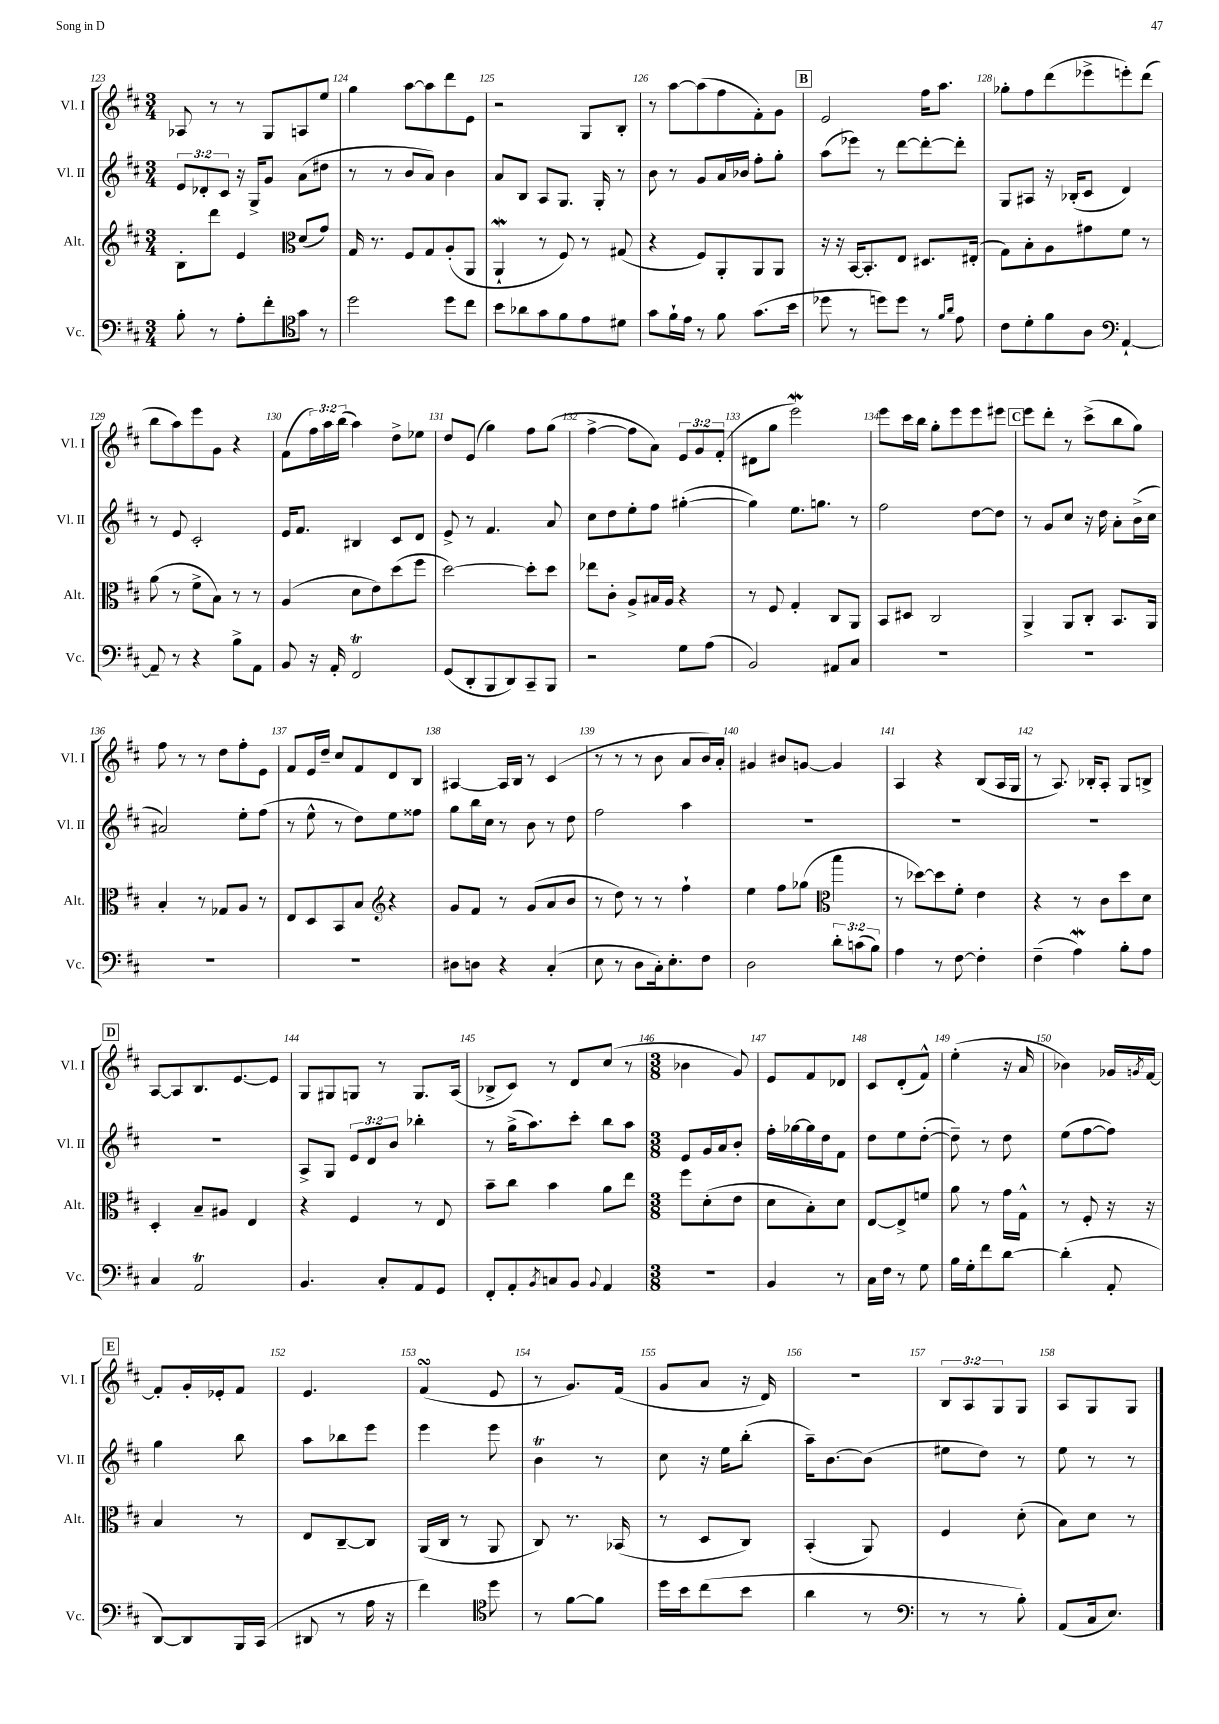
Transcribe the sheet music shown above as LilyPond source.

<<
\new StaffGroup <<
\new Staff = "s0" \with { instrumentName = "Vl. I" shortInstrumentName = "Vl. I" } {
    \clef treble \key d \major \numericTimeSignature \time 3/4 \override Staff.TupletNumber.text = #tuplet-number::calc-fraction-text
    aes8 r8 r8 g8 a8 e''8 |
    g''4 a''8~ a''8 d'''8 e'8 |
    r2 g8 b8-. |
    r8 a''8~ a''8( fis''8 fis'8-.) g'8 |
    \mark \markup { \box "B" } e'2 fis''16 a''8. |
    ges''8-. fis''8 d'''8( ees'''8-> e'''8-.) d'''8( |
    b''8 a''8) e'''8 g'8 r4 |
    fis'8( \tuplet 3/2 { fis''16) a''16 b''16( } a''4) d''8-> ees''8 |
    d''8 e'8( g''4) fis''8 g''8( |
    fis''4~-> fis''8 a'8) \tuplet 3/2 { e'8 g'8 fis'8-.( } |
    dis'8 g''8 e'''2\mordent) |
    e'''8 cis'''16 b''16 g''8-. e'''8 e'''8 eis'''8 |
    \mark \markup { \box "C" } e'''8 d'''8-. r8 cis'''8->( b''8 g''8) |
    fis''8 r8 r8 d''8 fis''8-. e'8 |
    fis'8 e'16 d''16-- cis''8 fis'8 d'8 b8 |
    ais4~ ais16 b16 r8 cis'4( |
    r8 r8 r8 b'8 a'8 b'16) a'16-. |
    gis'4 bis'8 g'8~ g'4 |
    a4 r4 b8( a16 g16 |
    r8 a8.) bes16-. a8-. g8 b8-> |
    \mark \markup { \box "D" } a8~ a8 b8. e'8.~ e'8 |
    g8 gis8 g8 r8 g8. a16( |
    bes8-> cis'8) r8 d'8 cis''8( r8 |
    \numericTimeSignature \time 3/8 bes'4 g'8) |
    e'8 fis'8 des'8 |
    cis'8 d'8-.( fis'8-^) |
    e''4-.( r16 a'16 |
    bes'4) ges'16 \acciaccatura { g'8 } fis'16~ |
    \mark \markup { \box "E" } fis'8-. g'16-. ees'16-. fis'8 |
    e'4. |
    fis'4\turn( e'8 |
    r8 g'8.) fis'16( |
    g'8 a'8 r16 d'16) |
    R4. |
    \tuplet 3/2 { b8 a8 g8 } g8 |
    a8 g8 g8 \bar "|." |
}
\new Staff = "s1" \with { instrumentName = "Vl. II" shortInstrumentName = "Vl. II" } {
    \clef treble \key d \major \numericTimeSignature \time 3/4 \override Staff.TupletNumber.text = #tuplet-number::calc-fraction-text
    \tuplet 3/2 { e'8 des'8-. cis'8 } r16 g16-> g'8 a'8( dis''8 |
    r8 r8 b'8 a'8) b'4 |
    a'8 b8 a8 g8. g16-. r8 |
    b'8 r8 g'8 a'16 bes'16 fis''8-. g''8-. |
    \mark \markup { \box "B" } a''8( ees'''8) r8 d'''8~ d'''8~-. d'''8-. |
    g8 ais8 r16 bes16-.( cis'8 d'4) |
    r8 e'8 cis'2-. |
    e'16 fis'8. bis4 cis'8 d'8 |
    e'8-> r8 fis'4. a'8 |
    cis''8 d''8 e''8-. fis''8 gis''4~-.( |
    gis''4) e''8. g''8. r8 |
    fis''2 d''8~ d''8 |
    \mark \markup { \box "C" } r8 g'8 cis''8 r16 d''16 a'8-. b'16->( cis''16 |
    ais'2) e''8-. fis''8( |
    r8 e''8-^ r8 d''8) e''8 fisis''8 |
    g''8 b''16 cis''16 r8 b'8 r8 d''8 |
    fis''2 a''4 |
    R2. |
    R2. |
    R2. |
    \mark \markup { \box "D" } R2. |
    a8-> g8 \tuplet 3/2 { e'8 d'8 b'8 } bes''4-. |
    r8 g''16->( a''8.) cis'''8-. b''8 a''8 |
    \numericTimeSignature \time 3/8 e'8 g'16 a'16 b'8-. |
    fis''16-. ges''16~ ges''16 d''16 fis'8 |
    d''8 e''8 d''8~-.( |
    d''8--) r8 d''8 |
    e''8( fis''8~ fis''8) |
    \mark \markup { \box "E" } g''4 b''8 |
    a''8 bes''8 e'''8 |
    e'''4 e'''8 |
    b'4\trill r8 |
    cis''8 r16 e''16 b''8-.( |
    a''16--) b'8.~ b'8( |
    eis''8 d''8) r8 |
    e''8 r8 r8 \bar "|." |
}
\new Staff = "s2" \with { instrumentName = "Alt." shortInstrumentName = "Alt." } {
    \clef treble \key d \major \numericTimeSignature \time 3/4
    b8-. d'''8 e'4 d'8( g'8) |
    \clef alto g16 r8. fis8 g8 a8-.( a,8 |
    a,4-!\mordent r8 fis8) r8 gis8( |
    r4 fis8) a,8-. a,8 a,8 |
    \mark \markup { \box "B" } r16 r16 b,16~ b,8.-. e8 dis8. eis16-.( |
    g8) b8-. a8 gis'8 fis'8 r8 |
    a'8( r8 fis'8-> b8) r8 r8 |
    a4( d'8 e'8) d''8( fis''8 |
    d''2~) d''8-. d''8 |
    ees''8 cis'8-. a8-> bis16 a16 r4 |
    r8 fis8 g4-. cis8 a,8 |
    b,8 dis8 cis2 |
    \mark \markup { \box "C" } a,4-> a,8 cis8-. b,8. a,16 |
    b4-. r8 ges8 a8 r8 |
    e8 d8 b,8 b8 r4 |
    \clef treble g'8 fis'8 r8 g'8( a'8 b'8 |
    r8 d''8) r8 r8 fis''4-! |
    e''4 fis''8 ges''8( b''4 |
    \clef alto r8 des''8~) des''8 fis'8-. e'4 |
    r4 r8 cis'8 d''8 d'8 |
    \mark \markup { \box "D" } d4-. b8-- ais8 e4 |
    r4 fis4 r8 e8 |
    b'8-- cis''8 b'4 a'8 e''8 |
    \numericTimeSignature \time 3/8 fis''8 d'8-.( e'8 |
    d'8 b8-.) d'8 |
    e8~ e8-> f'8 |
    a'8 r8 g'16 g16-^ |
    r8 fis8-. r16 r16 |
    \mark \markup { \box "E" } b4 r8 |
    e8 cis8~-- cis8 |
    a,16( cis16 r8 a,8 |
    cis8) r8. bes,16( |
    r8 d8 cis8) |
    b,4-.( a,8) |
    fis4 d'8-.( |
    b8) d'8 r8 \bar "|." |
}
\new Staff = "s3" \with { instrumentName = "Vc." shortInstrumentName = "Vc." } {
    \clef bass \key d \major \numericTimeSignature \time 3/4 \override Staff.TupletNumber.text = #tuplet-number::calc-fraction-text
    b8-. r8 a8-. fis'8-. g'8 r8 |
    \clef tenor d''2 d''8 cis''8 |
    b'8 aes'8 g'8 fis'8 e'8 dis'8 |
    g'8 fis'16-! e'16 r8 fis'8 g'8.( b'16 |
    \mark \markup { \box "B" } des''8 r8 d''8) d''8 r8 \grace { fis'16 a'16 } e'8 |
    cis'8 d'8-. fis'8 a8 \clef bass a,4~-! |
    a,8-- r8 r4 b8-> a,8 |
    b,8 r16 a,16-. fis,2\trill |
    g,8( d,8-. b,,8 d,8) cis,8-- b,,8 |
    r2 g8 a8( |
    b,2) ais,8 cis8 |
    R2. |
    \mark \markup { \box "C" } R2. |
    R2. |
    R2. |
    dis8 d8 r4 cis4-.( |
    e8 r8 d8 cis16-.) e8.-. fis8 |
    d2 \tuplet 3/2 { d'8-. c'8( b8) } |
    a4 r8 fis8~ fis4-. |
    fis4--( a4\mordent) b8-. a8 |
    \mark \markup { \box "D" } cis4 a,2\trill |
    b,4. cis8-. a,8 g,8 |
    fis,8-. a,8-. \acciaccatura { b,8 } c8 b,8 \appoggiatura { b,8 } a,4 |
    \numericTimeSignature \time 3/8 r4. |
    b,4 r8 |
    cis16 fis16 r8 g8 |
    b16 g16-. fis'8 d'8~ |
    d'4-.( a,8-. |
    \mark \markup { \box "E" } d,8~) d,8 b,,16 cis,16( |
    dis,8 r8 a16 r16 |
    fis'4) \clef tenor d''8 |
    r8 fis'8~ fis'8 |
    d''16 b'16 cis''8( b'8 |
    a'4 r8 |
    \clef bass r8 r8 b8-.) |
    a,8( cis16 e8.) \bar "|." |
}
>>
>>
\layout { \context { \Score currentBarNumber = #123 \override BarNumber.break-visibility = ##(#f #t #t) barNumberVisibility = #all-bar-numbers-visible } }
